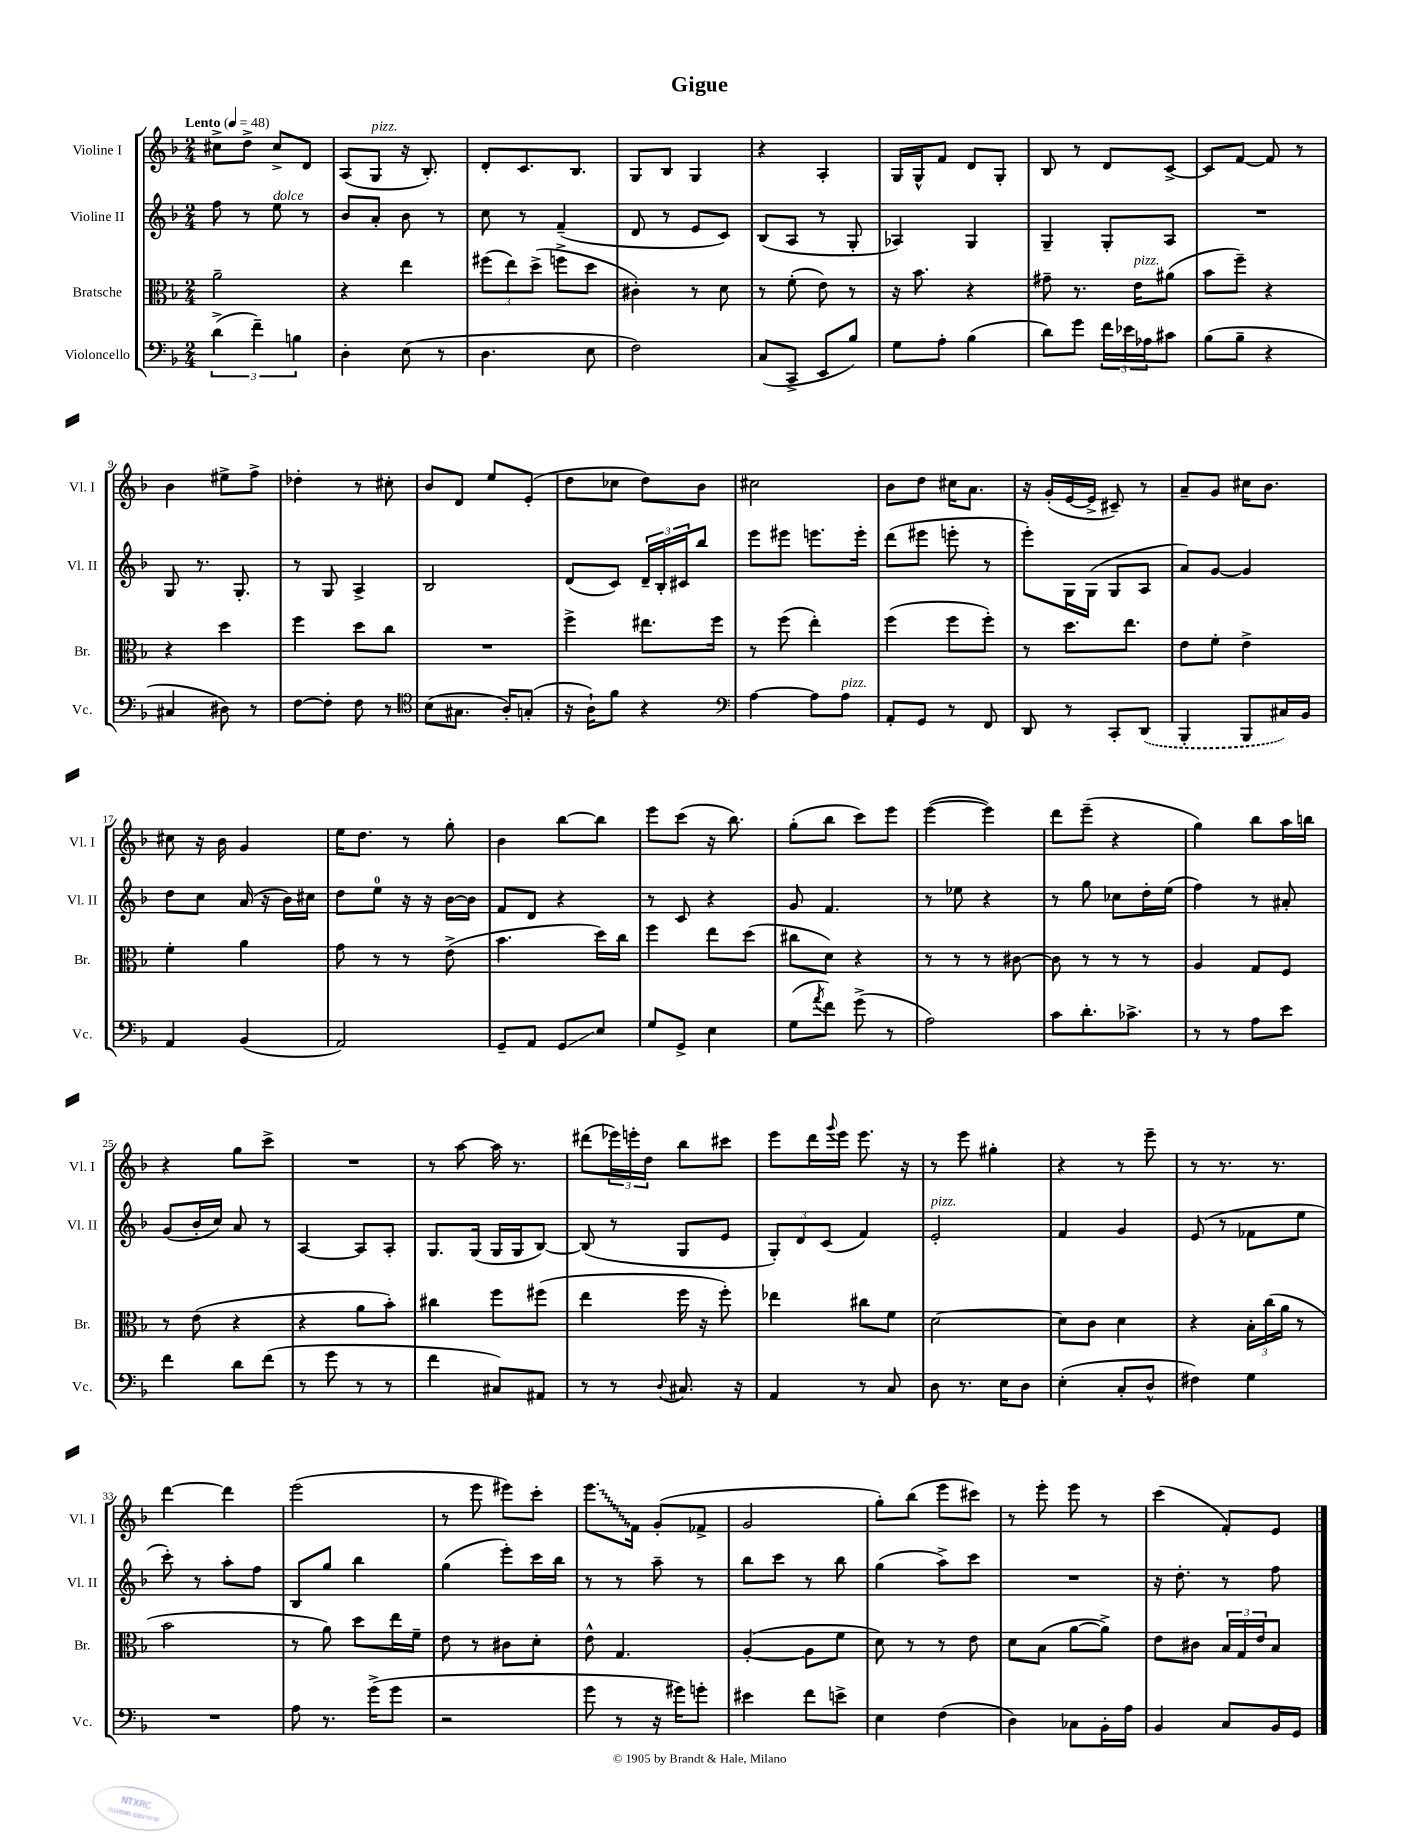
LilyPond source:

\header { title = "Gigue" }
<<
\new StaffGroup <<
\new Staff = "s0" \with { instrumentName = "Violine I" shortInstrumentName = "Vl. I" } {
    \clef treble \key f \major \numericTimeSignature \time 2/4 \tempo "Lento" 4 = 48
    cis''8-> d''8-> cis''8-> d'8 |
    a8( g8^\markup { \italic "pizz." } r16 bes8.-.) |
    d'8-. c'8. bes8. |
    g8 bes8 g4 |
    r4 a4-. |
    g16 g16-^ f'8 d'8 g8-. |
    bes8 r8 d'8 c'8~-> |
    c'8 f'8~ f'8 r8 |
    bes'4 eis''8-> f''8-> |
    des''4-. r8 cis''8-. |
    bes'8 d'8 e''8 e'8-.( |
    d''8 ces''8 d''8) bes'8 |
    cis''2 |
    bes'8 d''8 cis''16 a'8. |
    r16 g'16-.( e'16~ e'16-> cis'8--) r8 |
    a'8-- g'8 cis''16 bes'8. |
    cis''8 r16 bes'16 g'4 |
    e''16 d''8. r8 g''8-. |
    bes'4 bes''8~ bes''8 |
    e'''8 c'''8( r16 bes''8.) |
    g''8-.( bes''8 c'''8) e'''8 |
    e'''4~( e'''4) |
    d'''8 e'''8--( r4 |
    g''4) bes''8 a''16 b''16 |
    r4 g''8 c'''8-> |
    R2 |
    r8 a''8~ a''16 r8. |
    dis'''8( \tuplet 3/2 { ees'''16) e'''16-. d''16 } bes''8 cis'''8 |
    e'''8 d'''16 \appoggiatura { g'''8 } e'''16 e'''8. r16 |
    r8 e'''8 gis''4-. |
    r4 r8 e'''8-- |
    r8 r8. r8. |
    d'''4~ d'''4 |
    e'''2( |
    r8 e'''8 eis'''8) c'''8-. |
    \once \override Glissando.style = #'zigzag e'''8.\glissando f'16 g'8-.( fes'8-> |
    g'2 |
    g''8-.) bes''8( e'''8 cis'''8) |
    r8 e'''8-. e'''8 r8 |
    c'''4( f'8-.) e'8 \bar "|." |
}
\new Staff = "s1" \with { instrumentName = "Violine II" shortInstrumentName = "Vl. II" } {
    \clef treble \key f \major \numericTimeSignature \time 2/4
    f''8 r8 e''8^\markup { \italic "dolce" } r8 |
    bes'8 a'8-. bes'8 r8 |
    c''8 r8 f'4--( |
    d'8 r8 e'8 c'8) |
    bes8( a8 r8 g8-. |
    aes4) g4 |
    g4-- g8-. a8 |
    R2 |
    g8 r8. g8.-. |
    r8 g8 a4-> |
    bes2 |
    d'8( c'8) \tuplet 3/2 { d'16-- bes16-. cis'16 } bes''8 |
    e'''8 eis'''8 e'''8. e'''16-. |
    d'''8( eis'''8 e'''8-. r8 |
    e'''8-.) g16 g16( g8 a8 |
    a'8) g'8~ g'4 |
    d''8 c''8 a'16( r16 bes'16) cis''16 |
    d''8 e''8-0 r16 r16 bes'16~ bes'16 |
    f'8 d'8 r4 |
    r8 c'8 r4 |
    g'8 f'4. |
    r8 ees''8 r4 |
    r8 g''8 ces''8 d''16-. e''16( |
    f''4) r8 ais'8-. |
    g'8( bes'16-. c''16) a'8 r8 |
    a4~ a8 a8-. |
    g8. g16( g16 g16 bes8~) |
    bes8( r8 g8 e'8 |
    \tuplet 3/2 { g8-.) d'8 c'8( } f'4) |
    e'2-.^\markup { \italic "pizz." } |
    f'4 g'4 |
    e'8( r8 fes'8 e''8 |
    c'''8-.) r8 a''8-. f''8 |
    bes8 g''8 bes''4 |
    g''4( e'''8-.) c'''16 bes''16 |
    r8 r8 a''8-- r8 |
    bes''8 c'''8 r8 bes''8 |
    g''4( a''8->) c'''8 |
    R2 |
    r16 d''8.-. r8 f''8 \bar "|." |
}
\new Staff = "s2" \with { instrumentName = "Bratsche" shortInstrumentName = "Br." } {
    \clef alto \key f \major \numericTimeSignature \time 2/4
    a'2-- |
    r4 e''4 |
    \tuplet 3/2 { fis''8( e''8) d''8->( } f''8-> d''8 |
    cis'4-.) r8 d'8 |
    r8 f'8-.( e'8) r8 |
    r16 bes'8. r4 |
    gis'8-- r8. e'16^\markup { \italic "pizz." } ais'8( |
    bes'8 f''8--) r4 |
    r4 d''4 |
    f''4 d''8 c''8 |
    R2 |
    f''4-> eis''8. f''16 |
    r8 f''8( e''4-.) |
    f''4( f''8 f''8-.) |
    r8 d''8. e''8. |
    e'8 f'8-. e'4-> |
    f'4-. a'4 |
    g'8 r8 r8 e'8->( |
    bes'4. d''16) c''16 |
    f''4 e''8 d''8( |
    cis''8 d'8) r4 |
    r8 r8 r8 cis'8~ |
    cis'8 r8 r8 r8 |
    a4 g8 f8 |
    r8 e'8( r4 |
    r4 a'8 bes'8-.) |
    cis''4 f''8 fis''8( |
    e''4 f''16 r16 f''8-.) |
    ees''4 cis''8 f'8 |
    d'2~ |
    d'8 c'8 d'4 |
    r4 \tuplet 3/2 { bes16-. c''16( a'16 } r8 |
    bes'2 |
    r8 a'8) d''8 e''16 f'16-- |
    e'8 r8 cis'8 d'8-. |
    e'8-^ g4. |
    a4~-.( a8 f'8 |
    d'8) r8 r8 e'8 |
    d'8 bes8( a'8~ a'8->) |
    e'8 cis'8 \tuplet 3/2 { bes16 g16 e'16 } bes8 \bar "|." |
}
\new Staff = "s3" \with { instrumentName = "Violoncello" shortInstrumentName = "Vc." } {
    \clef bass \key f \major \numericTimeSignature \time 2/4
    \tuplet 3/2 { d'4->( f'4--) b4 } |
    d4-. e8( r8 |
    d4. e8 |
    f2) |
    c8( c,8-> e,8 bes8) |
    g8 a8-. bes4( |
    d'8) g'8 \tuplet 3/2 { f'16 ees'16 aes16 } cis'8 |
    bes8( bes8-- r4 |
    cis4 dis8) r8 |
    f8~ f8-. f8 r8 |
    \clef tenor bes8( gis8. a16-.) g8-.( |
    r16 a16-!) f'8 r4 |
    \clef bass a4~ a8 a8^\markup { \italic "pizz." } |
    a,8-. g,8 r8 f,8 |
    d,8 r8 c,8-. \once \slurDashed d,8( |
    bes,,4-. bes,,8 cis16) bes,16 |
    a,4 bes,4( |
    a,2) |
    g,8-- a,8 g,8\glissando e8 |
    g8 g,8-> e4 |
    g8( \acciaccatura { a'8 } f'8) g'8->( r8 |
    a2) |
    c'8 d'8.-. ces'8.-> |
    r8 r8 a8 e'8 |
    f'4 d'8 f'8( |
    r8 g'8 r8 r8 |
    f'4 cis8) ais,8 |
    r8 r8 \appoggiatura { d8 } cis8. r16 |
    a,4 r8 c8 |
    d8 r8. e16 d8 |
    e4-.( c8-. d8-^ |
    fis4) g4 |
    R2 |
    a8 r8. g'16->( g'8 |
    r2 |
    g'8 r8 r16 gis'16) g'8-. |
    eis'4 f'8 e'8-> |
    e4 f4( |
    d4) ces8 bes,16-. a16 |
    bes,4 c8 bes,16 g,16 \bar "|." |
}
>>
>>
